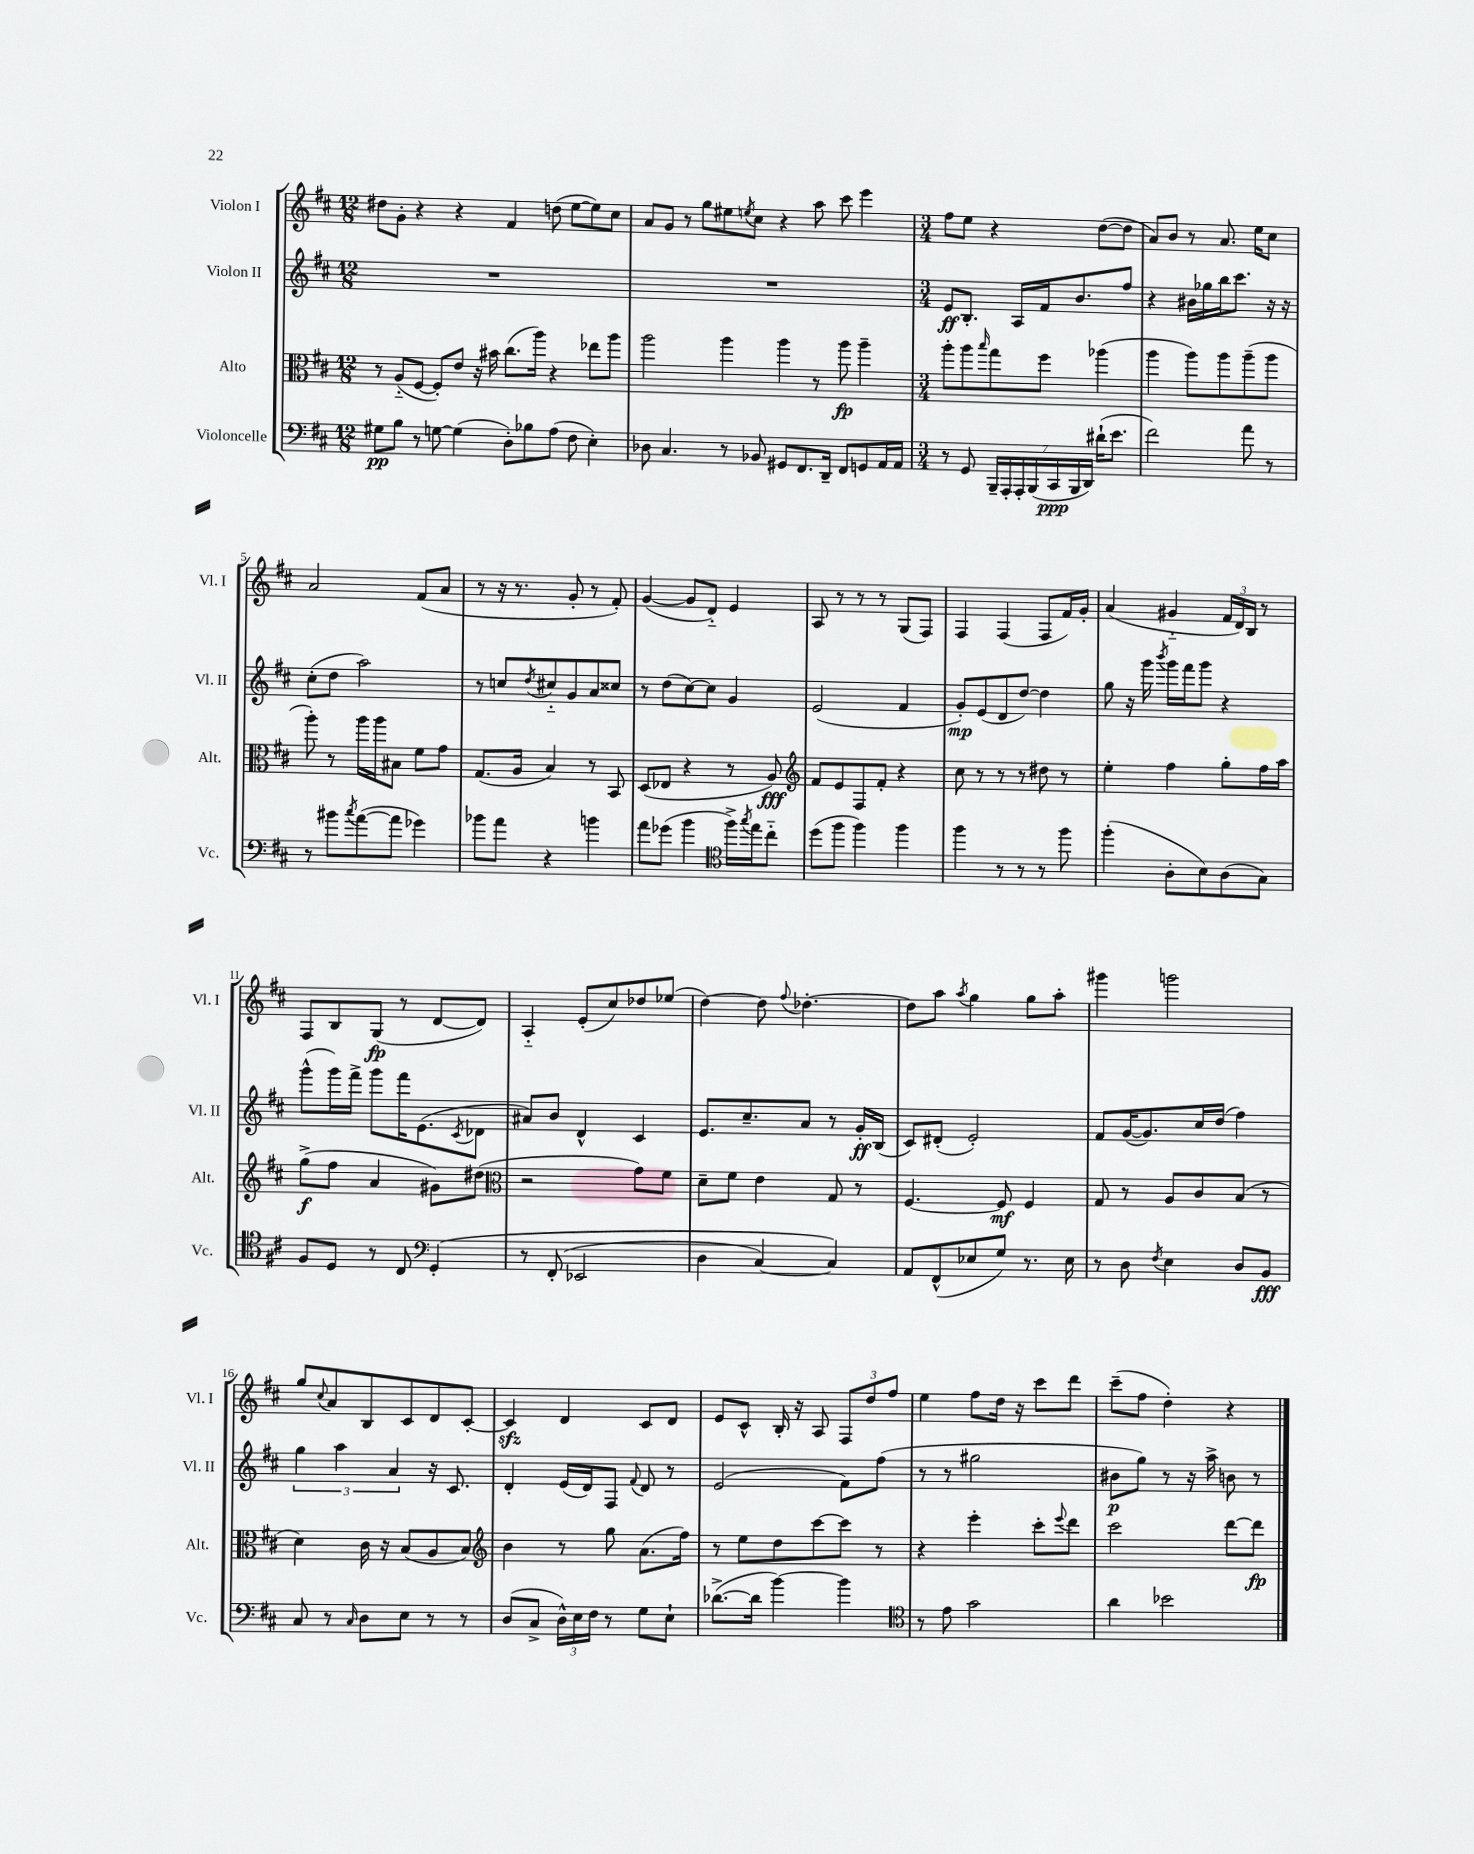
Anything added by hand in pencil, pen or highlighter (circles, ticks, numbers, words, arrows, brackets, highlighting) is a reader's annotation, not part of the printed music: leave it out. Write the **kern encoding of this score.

**kern	**kern	**kern	**kern
*staff4	*staff3	*staff2	*staff1
*clefF4	*clefC3	*clefG2	*clefG2
*k[f#c#]	*k[f#c#]	*k[f#c#]	*k[f#c#]
*M12/8	*M12/8	*M12/8	*M12/8
8G#	8r	1.r	8dd#
8B	(8A'~	.	8g'
8r	[8F#	.	4r
[8G	8F#'])	.	.
(4G]	8e	.	4r
.	16r	.	.
.	16b#	.	.
8D')	(8.cc#	.	4f#
8B-	.	.	.
.	16aa)	.	.
(8A	4r	.	(8dd
8F#	.	.	[8ee
4E')	8ee-	.	8ee])
.	8aa	.	8cc#
=	=	=	=
8D-	2aa	1.r	8a
4.C#	.	.	8g
.	.	.	8r
.	.	.	8gg
8r	4aa	.	8ee#
.	.	.	8qee
8BB-	.	.	8cc#
8GG#	4aa	.	4r
8.FF#	.	.	.
.	8r	.	8aa
16DD~	.	.	.
8FF#	8aa	.	8ccc#
8GG	4aa~	.	4eee
16AA	.	.	.
16AA	.	.	.
=	=	=	=
*M3/4	*M3/4	*M3/4	*M3/4
8r	8aa'	8e	8ff#
8GG	8aa	8.B'	8ee
.	16qqbb	.	.
28BBB~	8gg	.	4r
28AAA'	.	.	.
.	.	16A	.
28AAA'	.	.	.
(28BBB	.	.	.
.	8ff#	16f#	.
28CC#	.	.	.
28BBB	.	.	.
.	.	8.b	.
28DD)	.	.	.
(16d#`	(4aa-	.	([8dd
8.e	.	.	.
.	.	8ff#	8dd]
=	=	=	=
2f#)	4aa	4r	8a)
.	.	.	8b
.	8aa)	16b#	8r
.	.	16gg-	.
.	8aa	16bb	8.a
.	.	8.ccc#	.
8a	(8aa~	.	.
.	.	.	16ee
8r	8aa	16r	8cc#
.	.	16r	.
=	=	=	=
8r	8aa')	(8cc#'	2a
8b#	8r	8dd	.
8qcc#	.	.	.
([8a	16aa	2aa)	.
.	16aa	.	.
8a]	8B#	.	.
4g-)	8f#	.	(8f#
.	8g	.	8a
=	=	=	=
8b-	(8.G	8r	8r
8a	.	8cc	16r
.	16A	.	8.r
.	.	8qdd	.
4r	4B)	8cc#'~	.
.	.	8g	8g'
4b	8r	8a	8r
.	8BB	8cc##	8f#')
=	=	=	=
8a	(8D	8r	([4g
(8g-	8E-	(8dd	.
4b	4r	[8cc#)	8g]
.	.	8cc#]	8d'~)
*clefC4	*	*	*
16ff#^)	8r	4g	4e
8qgg	.	.	.
16ee	.	.	.
8cc#'~	8A)	.	.
=	=	=	=
*	*clefG2	*	*
(8dd	8f#	(2e	8A
8ff#	8e	.	8r
4ff#)	8F#	.	8r
.	8f#'	.	8r
4ff#	4r	4f#	(8G
.	.	.	8F#)
=	=	=	=
4ff#	8cc#	8g')	4F#
.	8r	(8e	.
8r	8r	8d	(4F#
8r	8r	[8dd)	.
8r	8dd#	4dd]	8F#
8ff#	8r	.	16f#)
.	.	.	16g'
=	=	=	=
(4ff#'	4ee'	8gg	(4a
.	.	16r	.
.	.	16ggg	.
.	.	8qbbb	.
8A'	4ff#	16ggg	4g#'~
.	.	16fff#	.
8B)	.	8ggg	.
(8A	8gg'	4r	24f#
.	.	.	24d)
.	.	.	24B
8G)	16ff#	.	8r
.	16aa	.	.
=	=	=	=
8F#	(8gg^	(8ggg^^	8F#
8D	8ff#	16ggg)	8B
.	.	16fff#^	.
8r	4a	8ggg	(8G
8C#	.	16fff#	8r
.	.	(8.e	.
*clefF4	*	*	*
&(4GG'	8g#)	.	[8d
.	.	8qc#	.
.	(8dd#	8d-	8d])
=	=	=	=
*	*clefC3	*	*
8r	2r	8a#)	4A'~
(8FF#'	.	8b	.
2EE-	.	4d^^	(8e'
.	.	.	8cc#)
.	8g)	4c#	8dd-
.	8f#	.	(8ee-
=	=	=	=
4D	8d~	8.e	[4dd)
.	8f#	.	.
.	.	8.cc#~	.
[4C#)	4e	.	8dd]
.	.	.	8qqff#
.	.	8a	[4.dd-'
4C#]&)	8G	8r	.
.	8r	16g'	.
.	.	(16B	.
=	=	=	=
8AA	[4.F#	8c#)	8dd-]
(8FF#^^	.	(8d#'	8aa
.	.	.	8qaa
8E-	.	2e')	4gg
8G)	8F#]	.	.
8.r	4F#	.	8gg
.	.	.	8aa'
16E-	.	.	.
=	=	=	=
8r	8G	8f#	4ggg#
8D	8r	([16g	.
.	.	8.g])	.
8qF#	.	.	.
4E	8A	.	2ggg
.	8c#	16cc#	.
.	.	(16dd	.
8D	(8B	4ff#)	.
8BB	8r	.	.
=	=	=	=
8C#	4d)	6gg	8gg
.	.	.	8qqcc#
8r	.	.	8a
.	.	6aa	.
16qqC#	.	.	.
8D	16c#	.	8B
.	16r	.	.
.	.	6a	.
8E	(8B	.	8c#
8r	8A	16r	8d
.	.	8.c#	.
8r	8B)	.	[8c#'
=	=	=	=
*	*clefG2	*	*
(8D	4b	4d'	4c#]
8C#^	.	.	.
24D^^)	8r	(16e	4d
24E	.	.	.
.	.	16d)	.
24F#	.	.	.
8r	8gg	8F#	.
.	.	8qqf#	.
8G	(8.a	8d	8c#
8E`	.	8r	8d
.	16ff#)	.	.
=	=	=	=
([8.d-^	8r	(2e	8e
.	8ee	.	8c#^^
16d-]	.	.	.
[4b)	8dd	.	16B'
.	.	.	16r
.	[8ccc#	.	8A
4b]	8ccc#]	8f#)	12F#
.	.	.	12dd
.	8r	(8ff#	.
.	.	.	12ff#
=	=	=	=
*clefC4	*	*	*
8r	4r	8r	4ee
8e	.	8r	.
2g	4eee'	2gg#	8ff#
.	.	.	16dd
.	.	.	16r
.	8ccc#'	.	8ccc#
.	8qqeee	.	.
.	8ddd	.	8ddd
=	=	=	=
4a	2ccc#	8b#	(8ccc#~
.	.	8gg)	8ff#
2b-	.	8r	4dd')
.	.	16r	.
.	.	16aa^	.
.	[8ddd	8b	4r
.	8ddd]	8r	.
==	==	==	==
*-	*-	*-	*-
